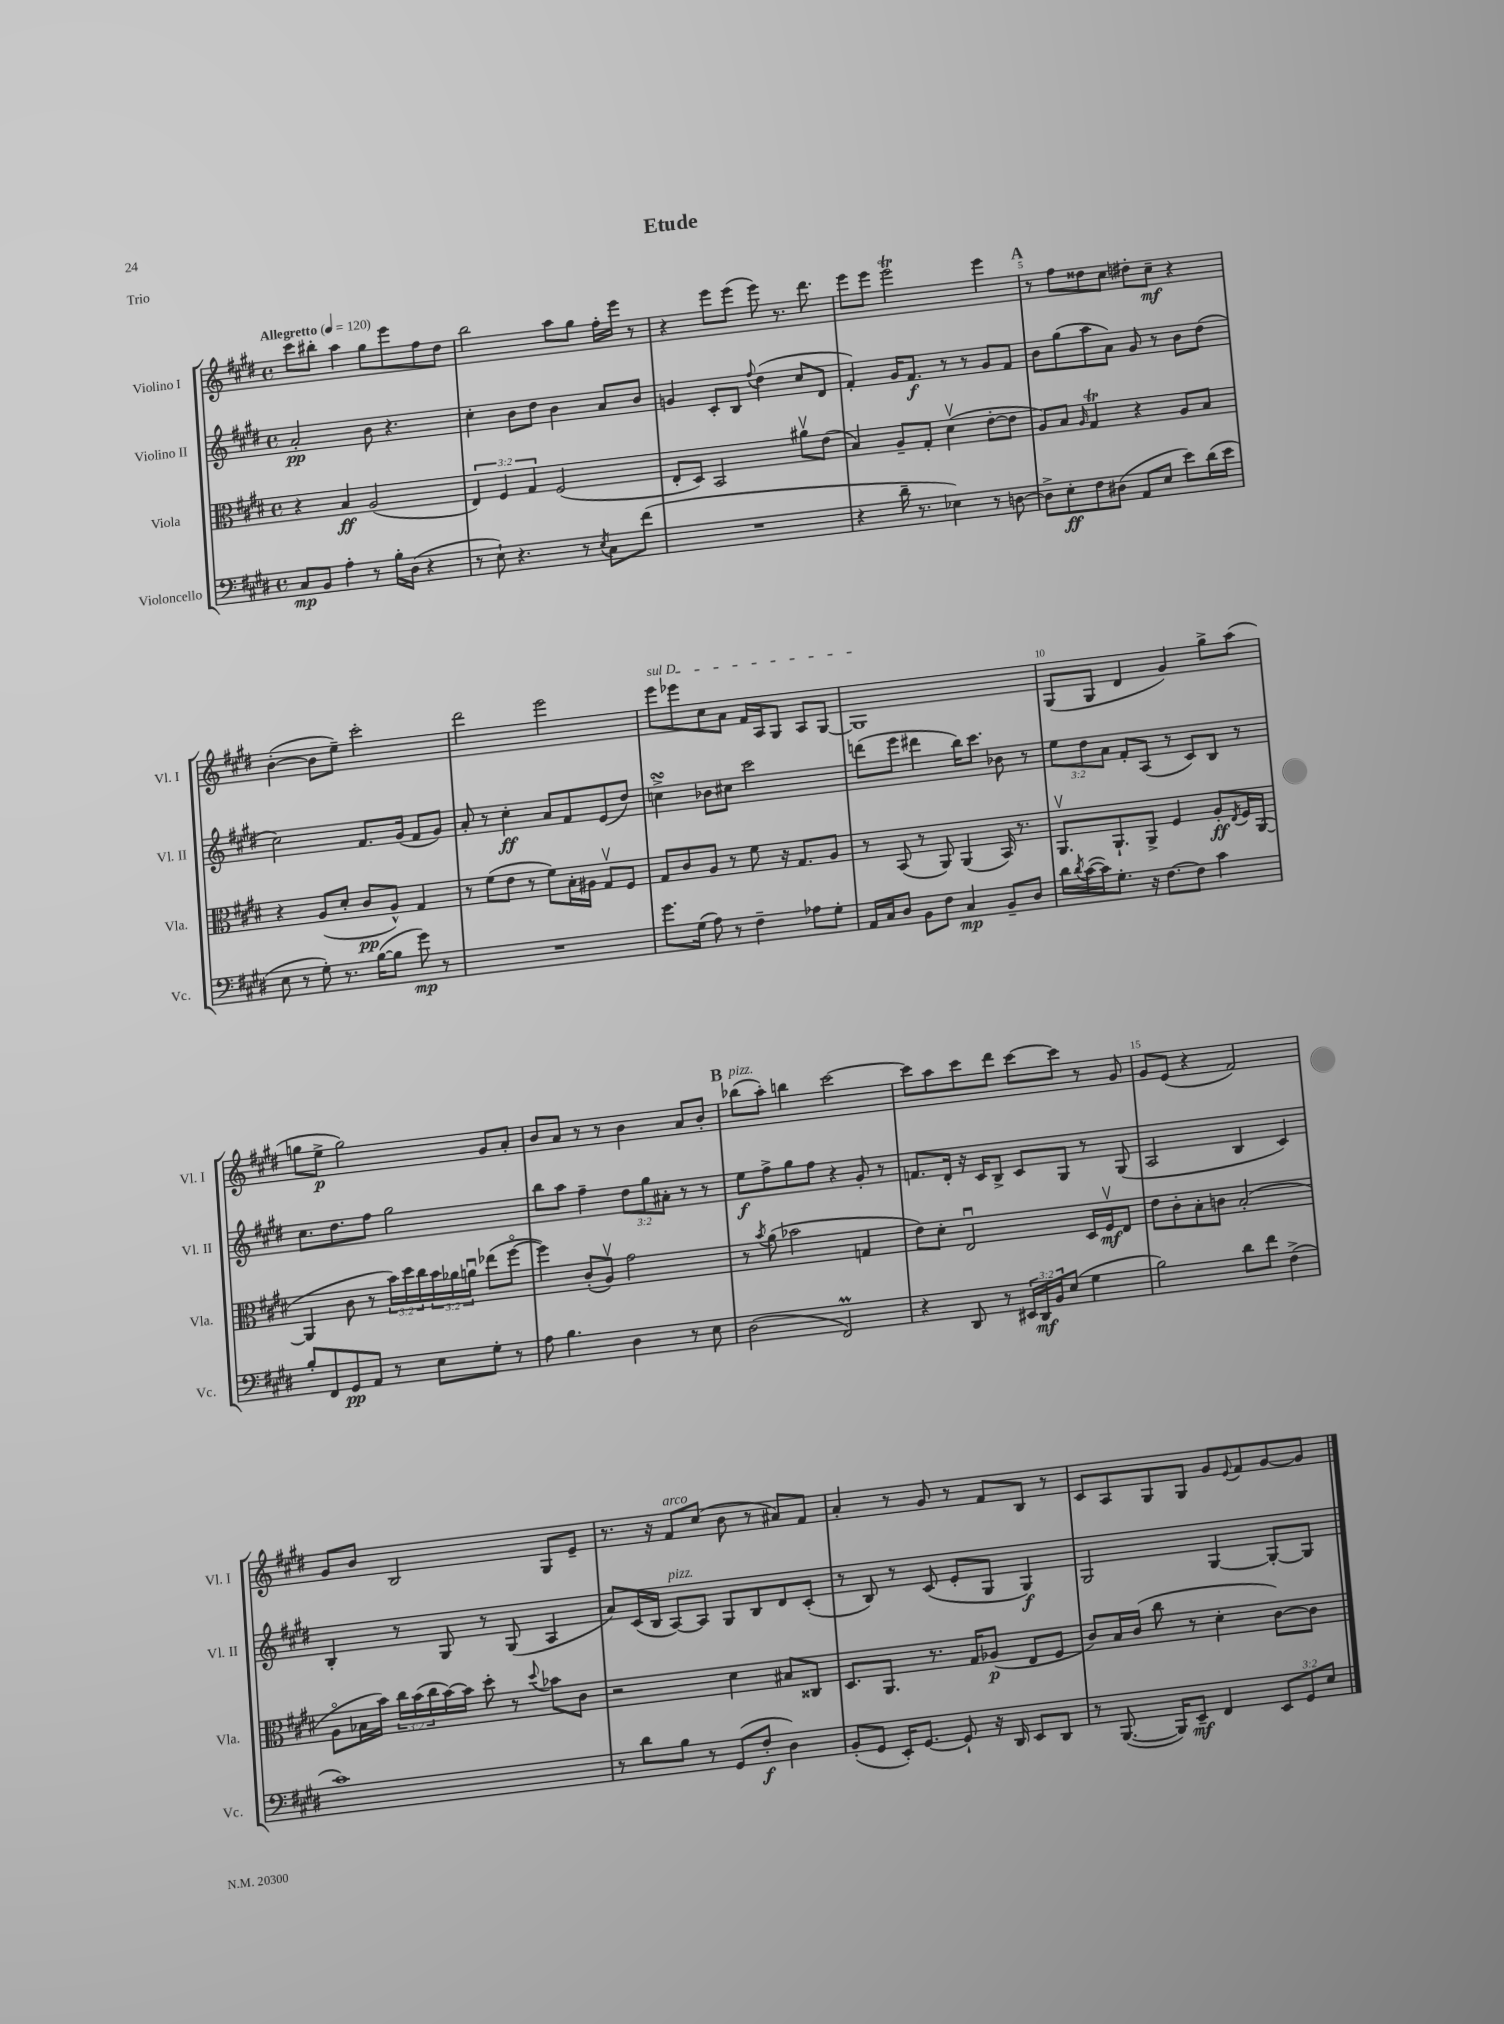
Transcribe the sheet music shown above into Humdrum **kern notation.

**kern	**kern	**kern	**kern
*staff4	*staff3	*staff2	*staff1
*clefF4	*clefC3	*clefG2	*clefG2
*k[f#c#g#d#]	*k[f#c#g#d#]	*k[f#c#g#d#]	*k[f#c#g#d#]
*M4/4	*M4/4	*M4/4	*M4/4
*met(c)	*met(c)	*met(c)	*met(c)
*MM120	*MM120	*MM120	*MM120
8C#	4r	2a'	8ccc#
8BB	.	.	8bb#'
4A'	4B	.	4aa
8r	(2A	8b	8gg#
16B'	.	4.r	8eee
(16D#	.	.	.
4r	.	.	8ff#
.	.	.	8dd#
=	=	=	=
8r	6E)	4cc#'	2bb
8E`)	.	.	.
.	6F#	.	.
4.r	.	8b	.
.	6G#	.	.
.	.	8dd#	.
.	(2F#	4b	8aa
8r	.	.	8gg#
8qE	.	.	.
8C#	.	8a	16ff#'
.	.	.	16eee
(8f#	.	8b	8r
=	=	=	=
1r	8E'	4g	4r
.	8D#)	.	.
.	2BB	8c#'	8eee
.	.	8B	(8eee
.	.	8qqff#	.
.	.	(4dd#	8eee)
.	.	.	8.r
.	8a#v	8cc#	.
.	.	.	8.ddd#
.	(8e	8d#	.
=	=	=	=
4r	4B)	4f#')	8eee
.	.	.	8eee
16d#~	8A~	16g#	2eee
8.r	.	8.f#	.
.	8G#'	.	.
4E-)	(4d#v	8r	.
.	.	8r	.
8r	[8e'	8g#	4eee
[8D	8e]	8f#	.
=	=	=	=
8D^]	8A)	8b	8r
8E'	8B	(8gg#	8ff#
.	16qqA	.	.
8F#	4G#	8aa	8dd##
(8D#	.	8a)	8cc#
8AA	4r	8g#	8dd#'
8E	.	8r	8cc#~
8e)	8A	8b	4r
(16d#	8B	(8dd#	.
16e	.	.	.
=	=	=	=
8E	4r	2cc#)	([4b'
8r	.	.	.
8G#')	(8A	.	8b]
8.r	8d#'	.	8ee~)
.	8c#	8.f#	2ccc#'
([16B	.	.	.
8B]	8A^^)	.	.
.	.	(16g#	.
8g#)	4G#	8f#	.
8r	.	8g#)	.
=	=	=	=
1r	8r	8a'	2ddd#
.	(8f#	8r	.
.	8e	4cc#'	.
.	8r	.	.
.	8f#)	8a	2eee
.	16B'	8f#	.
.	16A#	.	.
.	8G#v	(8e	.
.	8F#	8dd#)	.
=	=	=	=
8.g#	8G#	4cc^	8eee
.	8c#	.	8eee-
(16G#	.	.	.
8A)	8A	8b-	8cc#
8r	8r	8cc#	8a
4F#~	8f#	2ccc#	16f#
.	.	.	16A
.	16r	.	8G#
.	8.G#	.	.
8A-	.	.	8A
8G#'	8A	.	[8G#
=	=	=	=
16AA	8r	(8ddd	1G#]
16C#	.	.	.
8D#	(8BB	8eee	.
8BB	8r	4ddd#	.
8F#	8AA)	.	.
4C#	(4AA	16bb)	.
.	.	8.ccc#	.
8BB~	16BB)	8b-	.
.	8.r	.	.
8D#	.	8r	.
=	=	=	=
16d#	8.AAv	12ee	(8G#
8qd#	.	.	.
([16c#	.	.	.
.	.	12dd#	.
16c#])	.	.	8G#
.	.	12a	.
8.G#'	8.AA`	.	.
.	.	8f#'	4d#
16r	8AA^	(8A	.
[8.F#	.	.	.
.	4F#	8r	4g#)
8F#]	.	8c#)	.
4c#	8A'	8B	8gg#^
.	8qE	.	.
.	16F#	8r	(8aa
.	([16AA	.	.
=	=	=	=
8B'	4AA]	8.cc#	8gg
8FF#	.	.	8ee^
.	.	8.dd#	.
8GG#	8c#	.	2gg)
8AA	8r	8ff#	.
8r	24b)	2gg#	.
.	24dd#	.	.
.	24cc#	.	.
8E	24b	.	.
.	24a-	.	.
.	24au	.	.
8G#'	(8ee-	.	8g#
8r	[8ff#o	.	8a'
=	=	=	=
8A	4ff#])	8bb	8b
4.B	.	8aa	8a
.	(8c#'	4ff#~	8r
.	8Av)	.	8r
4D#	2g#	12dd#	4b
.	.	12gg#	.
.	.	12a#'	.
8r	.	8r	8a
8E	.	8r	8b'
=	=	=	=
(2D#	8r	8ee	(8bb-
.	8qb	.	.
.	(8a	8ff#^	8aa')
.	2b-	8gg#	4bb
.	.	8ff#	.
2FF#)	.	4r	[2ccc#
.	4G	8g#'	.
.	.	8r	.
=	=	=	=
4r	8e)	8.f	8ccc#]
.	8d#'	.	8aa
.	.	16d#'	.
8DD#	2Eu	16r	8ccc#
.	.	16c#	.
8r	.	8B^	8ddd#
24EE#	.	8c#	[8ccc#
24DD#	.	.	.
24BB	.	.	.
(8E	.	8G#	8ccc#]
4G#	16D#	8r	8r
.	16F#v	.	.
.	8E	(8G#	8g#
=	=	=	=
2B)	8e	2A	8g#
.	8c#'	.	(8e
.	8B'	.	4r
.	8c	.	.
8d#	(2B'	4B	2f#)
8f#	.	.	.
(4F#^	.	4c#)	.
=	=	=	=
1c#)	8Ao	4B'	8g#
.	16B-	.	8b
.	16b)	.	.
.	24cc#	8r	2B
.	(24b	.	.
.	24cc#	.	.
.	[16b)	8G#	.
.	16b]	.	.
.	8dd#'	8r	.
.	8r	(8G#	.
.	8qqdd#	.	.
.	8b-	4A	8G#
.	8c#	.	8e~
=	=	=	=
8r	2r	8a)	8.r
8d#	.	(16c#	.
.	.	16B	16r
8B	.	[8A)	8f#
8r	.	8A]	(8cc#
(8GG#	4d#	8G#	8b
8F#'	.	8B	8r
4D#)	8B#	8d#	8a#)
.	8C##	(8c#'	8f#
=	=	=	=
(8BB'	8.D#	8r	4a'
8GG#	.	8B)	.
.	8.AA	.	.
16EE')	.	8r	8r
[8.GG#	.	.	.
.	8.r	(8c#	8g#
8GG#`]	.	8e'	8r
.	16G#	.	.
16r	(8A-	8G#	8f#
16DD#	.	.	.
8EE	8E	4G#)	8B
8DD#	8F#	.	8r
=	=	=	=
8r	8c#)	2G#	8c#
([8.BBB	16B	.	8A
.	(16c#	.	.
.	8cc#	.	8G#
16BBB])	.	.	.
8EE~	8r	.	8G#
4FF#	4d#'	[4G#	8g#
.	.	.	8qqe
.	.	.	8f#
12EE	[8c#)	8G#'_	[8g#
12GG#	.	.	.
.	8c#]	8G#]	8g#]
12E	.	.	.
==	==	==	==
*-	*-	*-	*-
